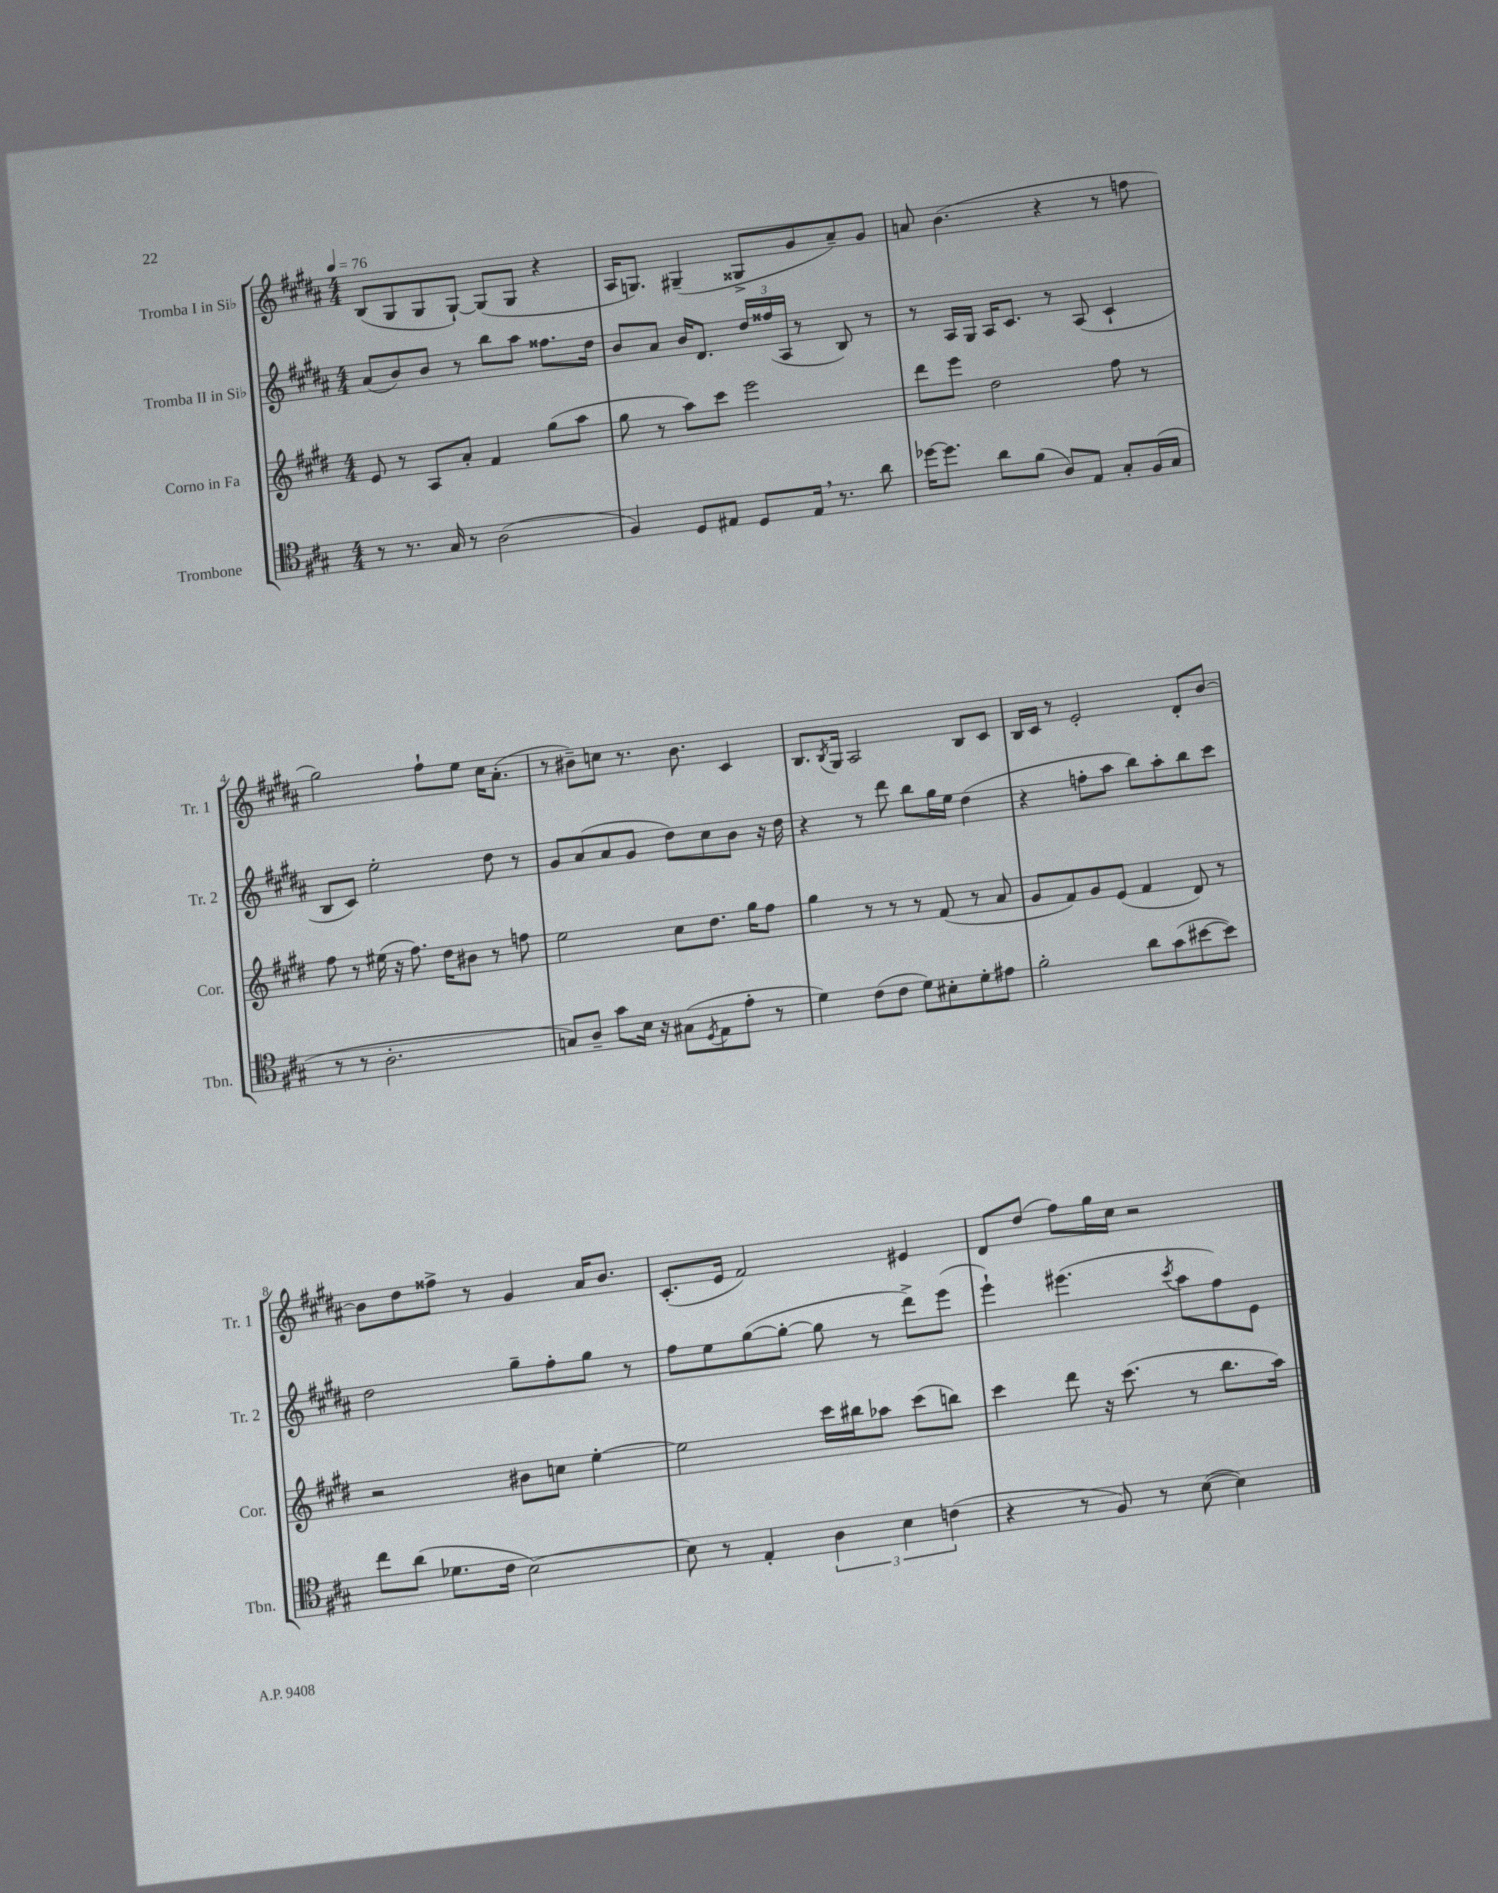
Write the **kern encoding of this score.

**kern	**kern	**kern	**kern
*staff4	*staff3	*staff2	*staff1
*clefC4	*clefG2	*clefG2	*clefG2
*k[f#c#g#]	*k[f#c#g#d#]	*k[f#c#g#d#a#]	*k[f#c#g#d#a#]
*M4/4	*M4/4	*M4/4	*M4/4
*MM76	*MM76	*MM76	*MM76
8r	8e	(8a#	(8B
8.r	8r	8b)	8G#
.	8A	8b	8G#
16G#	.	.	.
8r	8a'	8r	[8G#`)
(2A	4f#	8bb	(8G#]
.	.	8aa#	8G#
.	(8gg#	8.ff##	4r
.	8aa	.	.
.	.	16dd#	.
=	=	=	=
4F#)	8gg#	8b	16A#
.	.	.	8.G)
.	8r	8a#	.
8D	8aa)	16b	(4G#~
.	.	8.d#	.
8E#	8ccc#	.	.
8D	2eee	24dd#	8G##^
.	.	(24ff##	.
.	.	24A#	.
16E#	.	8r	8g#
8.r	.	.	.
.	.	8B)	8a#~)
8a	.	8r	8g#
=	=	=	=
[16dd-	8ddd#	8r	8a
8.dd-]	.	.	.
.	8eee	16A#	(4.b
.	.	16G#	.
8a	2dd#	16A#	.
.	.	8.c#	.
(8f#	.	.	.
8A)	.	8r	4r
8E	.	(8A#	.
8G#'	8ff#	4c#`	8r
(16F#	8r	.	8ff
16G#	.	.	.
=	=	=	=
8r	8ff#	8B	2gg#)
8r	8r	8c#)	.
2.A'	(16ee#	2ee'	.
.	16r	.	.
.	8.ff#)	.	.
.	.	.	8ff#`
.	16dd#	.	.
.	8b#	.	8ee
.	8r	8dd#	16cc#
.	.	.	(8.a#'
.	8ff	8r	.
=	=	=	=
8G)	2ee	8g#	8r
8A~	.	(8a#	8b#~)
8g#	.	8a#	8cc
16B	.	8g#	8.r
16r	.	.	.
(8G#	8cc#	8dd#)	.
.	.	.	8.b#
8qD	.	.	.
8E	8.dd#	8cc#	.
8e'	.	8b	4c#
.	16gg#	.	.
8r	8ff#	16r	.
.	.	16dd#	.
=	=	=	=
4d)	4gg#	4r	8.B
.	.	.	8qB
.	.	.	16G#
(8c#	8r	8r	2A#
8c#	8r	8ddd#	.
8d)	8r	8bb	.
8B#'	(8f#	16gg#	.
.	.	16ee	.
8d'	8r	(4dd#	8B
8e#	8a	.	8c#
=	=	=	=
2f#'	8g#	4r	16B
.	.	.	16c#
.	8f#)	.	8r
.	8g#	8ff'	2e'
.	(8e	8aa#	.
8a	4f#	8bb)	.
(8g#	.	8aa#'	.
[8b#	8d#)	8bb	8d#'
8b#])	8r	8ccc#	[8b
=	=	=	=
8cc#	2r	2dd#	8b]
(8a	.	.	8dd#
8.d-	.	.	8ff##^
.	.	.	8r
16c#	.	.	.
[2B)	8b#	8gg#~	4g#
.	8cc	8ff#'	.
.	[4ee'	8gg#	16a#
.	.	.	8.b
.	.	8r	.
=	=	=	=
8B]	2ee]	8ff#	(8.c#'
8r	.	8ee	.
.	.	.	16e
4E'	.	([8gg#	2f#)
.	.	8gg#'_	.
6A	16ccc#	8gg#]	.
.	16bb#	.	.
.	8aa-	8r	.
6B	.	.	.
.	(8ccc#	8ddd#^)	4e#
(6c	.	.	.
.	8bb)	(8eee	.
=	=	=	=
4r	4ccc#	4eee`)	8d#
.	.	.	(8dd#
8r	8ddd#	(4.eee#	8ff#)
8F#)	16r	.	16gg#
.	(8.ccc#	.	16cc#
8r	.	.	2r
.	.	8qccc#	.
([8B	8r	8aa#	.
4B])	8.bb	8ff#)	.
.	.	8e	.
.	16aa)	.	.
==	==	==	==
*-	*-	*-	*-
